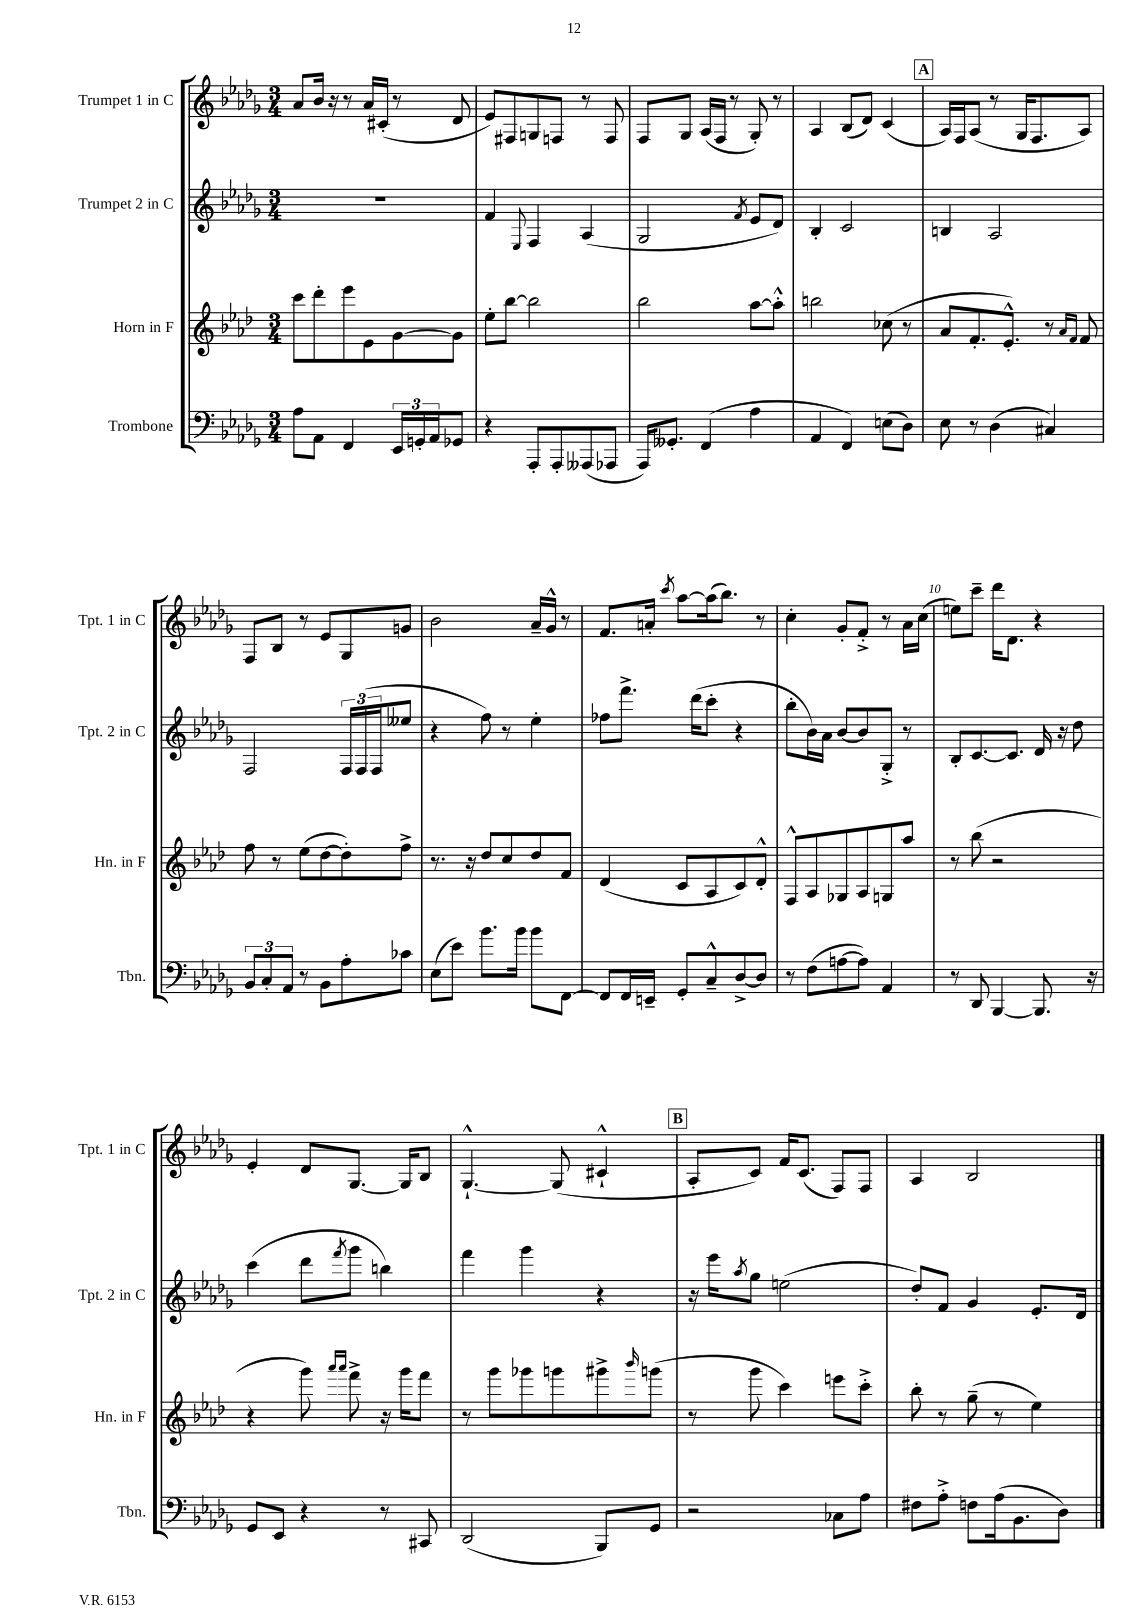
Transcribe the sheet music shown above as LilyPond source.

<<
\new StaffGroup <<
\new Staff = "s0" \with { instrumentName = "Trumpet 1 in C" shortInstrumentName = "Tpt. 1 in C" } {
    \clef treble \key des \major \numericTimeSignature \time 3/4
    aes'8 bes'16 r16 r8 aes'16 cis'16-.( r8 des'8 |
    ees'8) fis8 g8 f8 r8 f8 |
    f8 ges8 aes16( f16 r8 ges8-.) r8 |
    aes4 bes8( des'8) c'4( |
    \mark \markup { \box "A" } aes16) f16 aes8( r8 ges16 f8. aes8) |
    f8 bes8 r8 ees'8 ges8 g'8 |
    bes'2 aes'16-- ges'16-^ r8 |
    f'8. a'16-. \acciaccatura { c'''8 } aes''8~ aes''16( bes''8.) r8 |
    c''4-. ges'8-. f'8-.-> r8 aes'16 c''16( |
    e''8) c'''8-- des'''16 des'8. r4 |
    ees'4-. des'8 ges8.~ ges16 bes8 |
    ges4.~-!-^ ges8( cis'4-!-^ |
    \mark \markup { \box "B" } aes8-. c'8) f'16 c'8.( f8) f8 |
    aes4 bes2 \bar "|." |
}
\new Staff = "s1" \with { instrumentName = "Trumpet 2 in C" shortInstrumentName = "Tpt. 2 in C" } {
    \clef treble \key des \major \numericTimeSignature \time 3/4
    R2. |
    f'4 \appoggiatura { ees8 } f4 aes4( |
    ges2 \acciaccatura { f'8 } ees'8 des'8) |
    bes4-. c'2 |
    \mark \markup { \box "A" } b4 aes2 |
    f2 \tuplet 3/2 { f16 f16( f16 } eeses''8 |
    r4 f''8) r8 ees''4-. |
    fes''8 f'''8.-> des'''16( c'''8-. r4 |
    bes''8-. bes'16) aes'16 bes'8~ bes'8 ges8-.-> r8 |
    bes8-. c'8.~ c'8. des'16 r16 des''8 |
    c'''4( des'''8 \acciaccatura { f'''8 } ges'''8 b''4) |
    f'''4 ges'''4 r4 |
    \mark \markup { \box "B" } r16 ees'''16 \acciaccatura { aes''8 } ges''8 e''2( |
    des''8-.) f'8 ges'4 ees'8.-. des'16 \bar "|." |
}
\new Staff = "s2" \with { instrumentName = "Horn in F" shortInstrumentName = "Hn. in F" } {
    \clef treble \key aes \major \numericTimeSignature \time 3/4
    c'''8 des'''8-. ees'''8 ees'8 g'8~ g'8 |
    ees''8-. bes''8~ bes''2 |
    bes''2 aes''8~ aes''8-.-^ |
    b''2 ces''8( r8 |
    \mark \markup { \box "A" } aes'8 f'8.-. ees'8.-.-^) r8 \grace { aes'16 f'16 } f'8 |
    f''8 r8 ees''8( des''8~ des''8-.) f''8-> |
    r8. r16 des''8 c''8 des''8 f'8 |
    des'4( c'8 aes8 c'8) des'8-.-^ |
    f8-^ aes8 ges8 aes8 g8 aes''8 |
    r8 bes''8( r2 |
    r4 g'''8) \grace { aes'''16 aes'''16 } f'''8-> r16 g'''16 f'''8 |
    r8 g'''8 ges'''8 g'''8 gis'''8-> \grace { bes'''16 } g'''8( |
    \mark \markup { \box "B" } r8 g'''8 c'''4) e'''8 c'''8-.-> |
    bes''8-. r8 g''8--( r8 ees''4) \bar "|." |
}
\new Staff = "s3" \with { instrumentName = "Trombone" shortInstrumentName = "Tbn." } {
    \clef bass \key des \major \numericTimeSignature \time 3/4
    aes8 aes,8 f,4 \tuplet 3/2 { ees,16 g,16-. aes,16 } ges,8 |
    r4 aes,,8-. aes,,8-. aeses,,8( aes,,8 |
    aes,,16) geses,8.-. f,4( aes4 |
    aes,4 f,4) e8( des8) |
    \mark \markup { \box "A" } ees8 r8 des4( cis4) |
    \tuplet 3/2 { bes,8 c8-. aes,8 } r8 bes,8 aes8-. ces'8 |
    ees8( ees'8) bes'8. bes'16 bes'8 f,8~ |
    f,8 f,16 e,16-- ges,8-. c8---^ des8~-> des8 |
    r8 f8( a8~ a8) aes,4 |
    r8 des,8 bes,,4~ bes,,8. r16 |
    ges,8 ees,8 r4 r8 cis,8 |
    des,2( bes,,8) ges,8 |
    \mark \markup { \box "B" } r2 ces8 aes8 |
    fis8 aes8-.-> f8 aes16( bes,8. des8) \bar "|." |
}
>>
>>
\layout { \context { \Score \override BarNumber.break-visibility = ##(#f #t #t) barNumberVisibility = #(every-nth-bar-number-visible 5) } }
